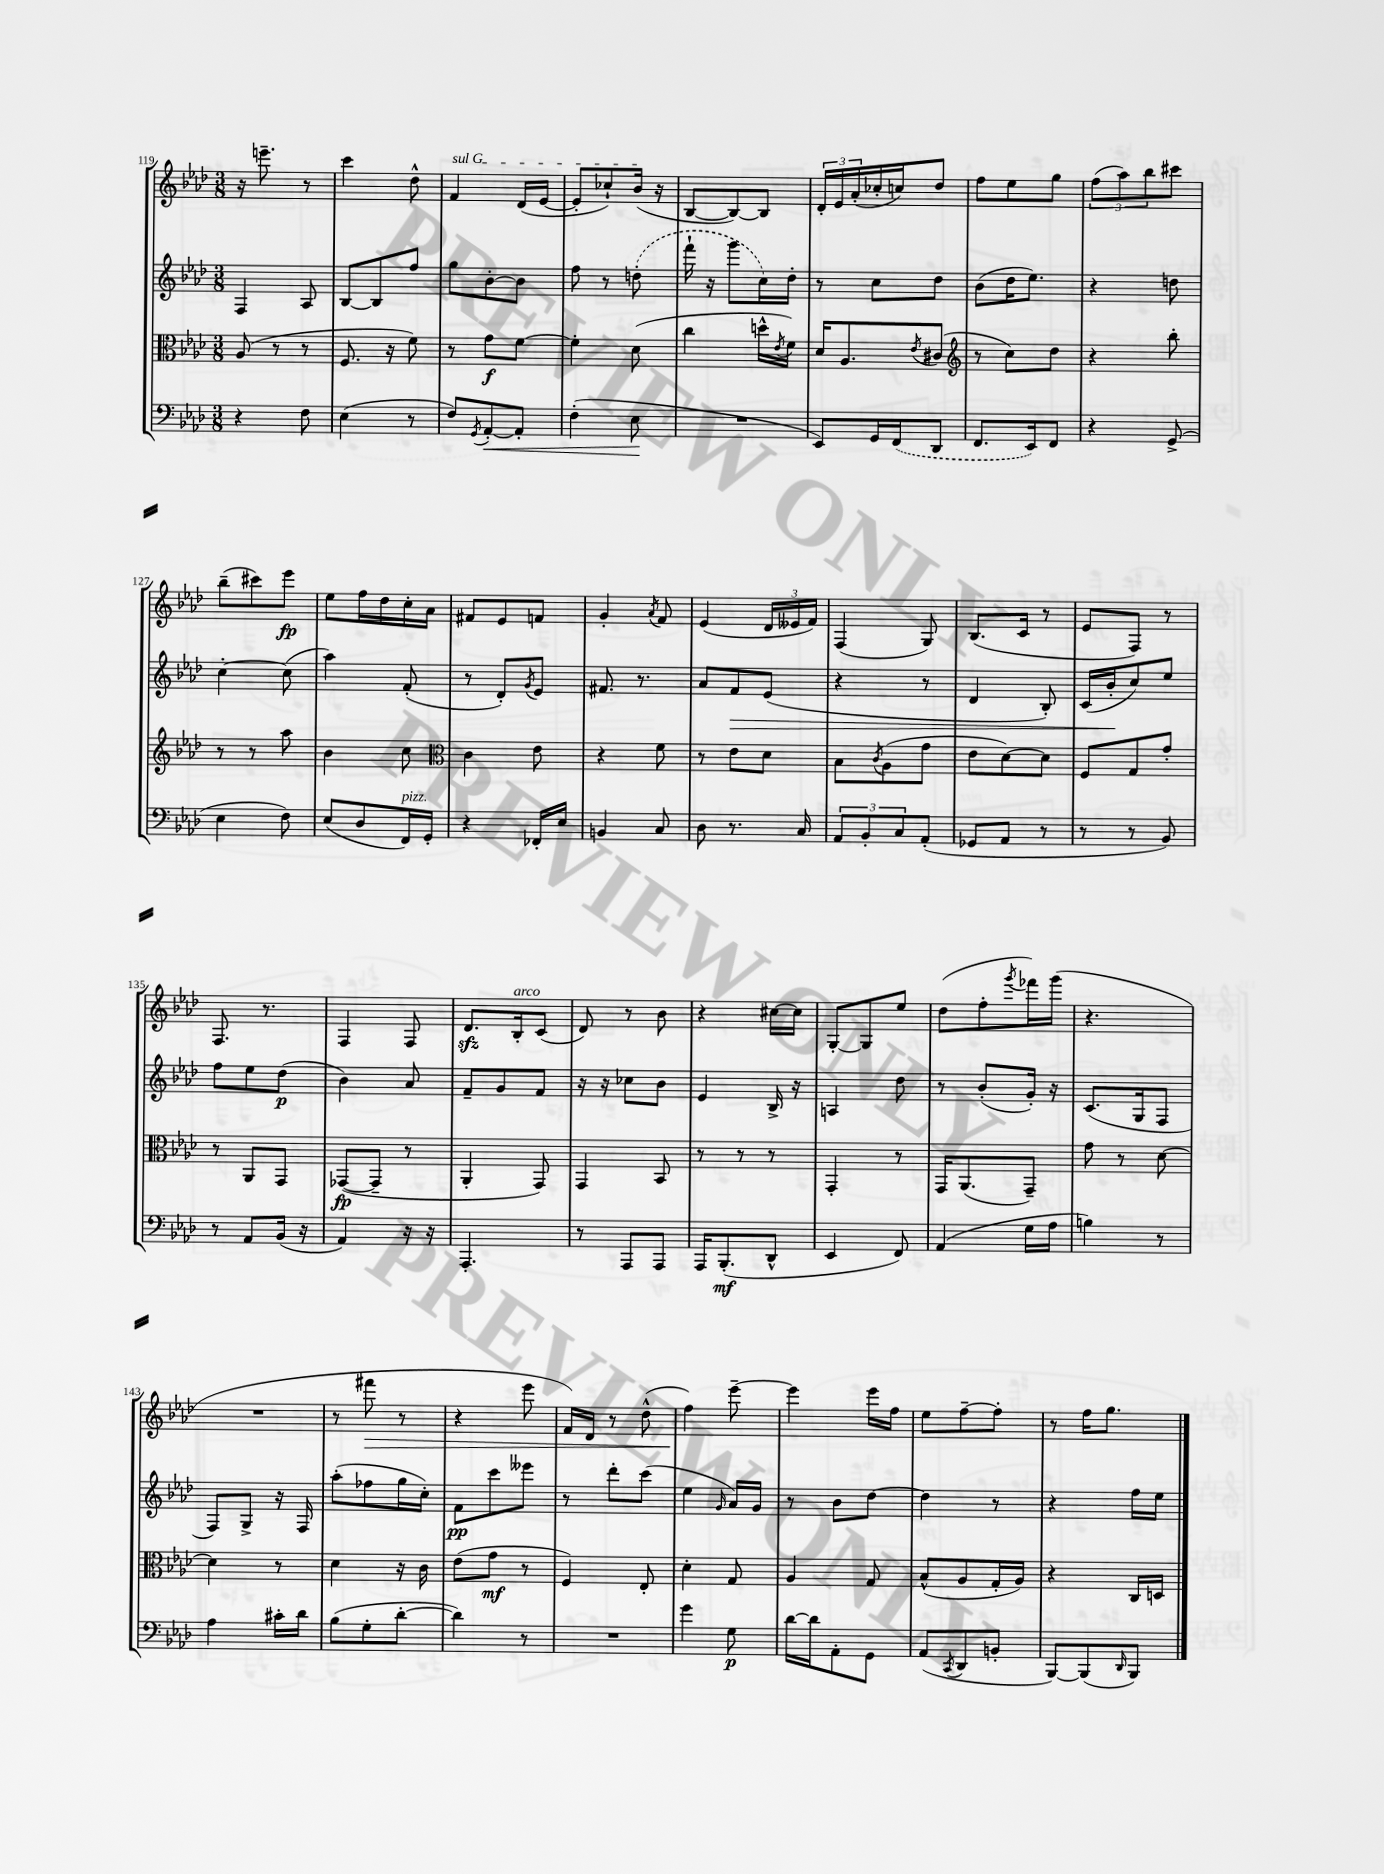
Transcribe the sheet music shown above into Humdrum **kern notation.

**kern	**dynam	**kern	**dynam	**kern	**dynam	**kern	**dynam
*part4	*part4	*part3	*part3	*part2	*part2	*part1	*part1
*staff4	*staff4	*staff3	*staff3	*staff2	*staff2	*staff1	*staff1
*clefF4	*	*clefC3	*	*clefG2	*	*clefG2	*
*k[b-e-a-d-]	*	*k[b-e-a-d-]	*	*k[b-e-a-d-]	*	*k[b-e-a-d-]	*
*M3/8	*	*M3/8	*	*M3/8	*	*M3/8	*
=119	=119	=119	=119	=119	=119	=119	=119
4r	.	(8A-/	.	4F/	.	16r	.
.	.	.	.	.	.	8.eeen~\	.
.	.	8r	.	.	.	.	.
8F\	.	8r	.	8A-/	.	8r	.
=120	=120	=120	=120	=120	=120	=120	=120
(4E-\	.	8.F/	.	[8B-/L	.	4ccc\	.
.	.	.	.	8B-/]	.	.	.
.	.	16r	.	.	.	.	.
8r	.	8f\)	.	8ff/J	.	8dd-^^\	.
=121	=121	=121	=121	=121	=121	=121	=121
!	!	!	!	!	!	!LO:TX:a:i:t=sul G	!
8F/L)	.	8r	.	8gg\L	.	4f/	.
8qGG/	.	.	.	.	.	.	.
!	!LO:HP:b	!	!	!	!	!	!
[8AA-'/	<	8g\L	f	[8b-'\	.	.	.
8AA-'/J]	.	[8f\J	.	8b-\J]	.	(16d-/LL	.
.	.	.	.	.	.	[16e-/JJ	.
=122	=122	=122	=122	=122	=122	=122	=122
(4F'\	.	4f'\]	.	8ff\	.	8e-'/L]	.
.	.	.	.	8r	.	8cc-X`/)	.
8E-\	.	(8d-\	.	(8ddn'\	.	(16b-/Jk	.
.	.	.	.	.	.	16r	.
.	[	.	.	.	.	.	.
=123	=123	=123	=123	=123	=123	=123	=123
4.r	.	4cc\	.	16fff`\	.	[8B-/L	.
.	.	.	.	16r	.	.	.
.	.	.	.	8ggg\L	.	8B-/_)	.
.	.	16ddn^^\LL	.	16cc\L)	.	8B-/J]	.
.	.	8qe-/	.	.	.	.	.
.	.	16f\JJ)	.	16dd-'\JJ	.	.	.
=124	=124	=124	=124	=124	=124	=124	=124
8EE-/L)	.	16d-/KL	.	8r	.	24d-'/LL	.
.	.	.	.	.	.	24e-/	.
.	.	8.A-/	.	.	.	.	.
.	.	.	.	.	.	(24a-'/	.
16GG/L	.	.	.	8cc\L	.	16cc-X'/	.
(16FF/J	.	.	.	.	.	16ccn/J)	.
.	.	8qe-/	.	.	.	.	.
8DD-/J	.	(8c#X/J	.	8dd-\J	.	8dd-/J	.
=125	=125	=125	=125	=125	=125	=125	=125
*	*	*clefG2	*	*	*	*	*
8.FF/L	.	8r	.	(8b-\L	.	8ff\L	.
.	.	8cc\L)	.	16dd-\K	.	8ee-\	.
16EE-/k)	.	.	.	8.ee-\J)	.	.	.
8FF/J	.	8dd-\J	.	.	.	8gg\J	.
=126	=126	=126	=126	=126	=126	=126	=126
4r	.	4r	.	4r	.	(12ff\L	.
.	.	.	.	.	.	12aa-\)	.
.	.	.	.	.	.	12bb-\	.
(8GG^/	.	8bb-'\	.	8ddn\	.	8ccc#X\J	.
!!LO:LB:g=z
=127	=127	=127	=127	=127	=127	=127	=127
4E-\	.	8r	.	[4cc'\	.	(8bb-~\L	.
.	.	8r	.	.	.	8ccc#X\)	.
8F\)	.	8aa-\	.	(8cc\]	.	8eee-\J	fp
=128	=128	=128	=128	=128	=128	=128	=128
(8E-/L	.	4b-\	.	4aa-\)	.	8ee-\L	.
8D-/	.	.	.	.	.	16ff\L	.
.	.	.	.	.	.	16dd-\	.
!LO:TX:a:i:t=pizz.	!	!	!	!	!	!	!
16FF/L)	.	8cc\	.	(8f'/	.	16cc'\	.
16GG'/JJ	.	.	.	.	.	16a-\JJ	.
=129	=129	=129	=129	=129	=129	=129	=129
*	*	*clefC3	*	*	*	*	*
4r	.	4c\	.	8r	.	8f#X/L	.
.	.	.	.	8d-'/L)	.	8e-/	.
.	.	.	.	8qg/	.	.	.
16FF-X'/LL	.	8e-\	.	8e-/J	.	8fn/J	.
16E-/JJ	.	.	.	.	.	.	.
=130	=130	=130	=130	=130	=130	=130	=130
4BBn/	.	4r	.	8.f#X/	.	4g'/	.
.	.	.	.	8.r	.	.	.
.	.	.	.	.	.	8qa-/	.
8C/	.	8f\	.	.	.	8f/	.
=131	=131	=131	=131	=131	=131	=131	=131
8D-\	.	8r	.	8a-/L	.	(4e-/	.
!	!	!	!	!	!LO:HP:b	!	!
8.r	.	8e-\L	.	8f/	>	.	.
.	.	8d-\J	.	(8e-/J	.	24d-/LL	.
.	.	.	.	.	.	24e--X/	.
16C/	.	.	.	.	.	.	.
.	.	.	.	.	.	24f/JJ)	.
=132	=132	=132	=132	=132	=132	=132	=132
12AA-/L	.	8B-\L	.	4r	.	(4F/	.
12BB-'/	.	.	.	.	.	.	.
.	.	8qc/	.	.	.	.	.
.	.	(8A-\	.	.	.	.	.
12C/	.	.	.	.	.	.	.
(8AA-'/J	.	8g\J	.	8r	.	8G/)	.
=133	=133	=133	=133	=133	=133	=133	=133
8GG-X/L	.	8e-\L	.	4d-/	.	(8.B-/L	.
8AA-/J	.	[8d-\)	.	.	.	.	.
.	.	.	.	.	.	16c/Jk	.
8r	.	8d-\J]	.	8B-'/)	.	8r	.
=134	=134	=134	=134	=134	=134	=134	=134
8r	.	8F/L	.	(16c/LL	.	8e-/L	.
.	.	.	.	16b-'/J	.	.	.
8r	.	8G/	.	8cc/)	]	8F/J)	.
8BB-/)	.	8g'/J	.	8ee-/J	.	8r	.
!!LO:LB:g=z
=135	=135	=135	=135	=135	=135	=135	=135
8r	.	8r	.	8ff\L	.	8.F/	.
8AA-/L	.	8AA-/L	.	8ee-\	.	.	.
.	.	.	.	.	.	8.r	.
(16BB-/Jk	.	8GG/J	.	(8dd-\J	p	.	.
16r	.	.	.	.	.	.	.
=136	=136	=136	=136	=136	=136	=136	=136
4AA-/)	.	([8GG-X/L	fp	4b-\)	.	4F/	.
.	.	8GG-~/J]	.	.	.	.	.
16r	.	8r	.	8a-/	.	8F/	.
16r	.	.	.	.	.	.	.
=137	=137	=137	=137	=137	=137	=137	=137
4.AAA-'/	.	4AA-'/	.	8f~/L	.	8.d-zz/L	.
.	.	.	.	8g/	.	.	.
!	!	!	!	!	!	!LO:TX:a:i:t=arco	!
.	.	.	.	.	.	16B-'/k	.
.	.	8GG/)	.	8f/J	.	(8c/J	.
=138	=138	=138	=138	=138	=138	=138	=138
8r	.	4GG/	.	16r	.	8d-/)	.
.	.	.	.	16r	.	.	.
8AAA-/L	.	.	.	8cc-X\L	.	8r	.
8AAA-/J	.	8BB-/	.	8b-\J	.	8b-\	.
=139	=139	=139	=139	=139	=139	=139	=139
16AAA-/KL	.	8r	.	4e-/	.	4r	.
(8.BBB-'/	mf	.	.	.	.	.	.
.	.	8r	.	.	.	.	.
8DD-^^/J	.	8r	.	16B-^/	.	[16cc#X\LL	.
.	.	.	.	16r	.	16cc#\JJ]	.
=140	=140	=140	=140	=140	=140	=140	=140
4EE-/	.	4GG'/	.	4An/	.	[8G'/L	.
.	.	.	.	.	.	8G/]	.
8FF/)	.	8r	.	8dd-\	.	8ee-/J	.
=141	=141	=141	=141	=141	=141	=141	=141
(4AA-/	.	16GG/KL	.	8r	.	(8dd-\L	.
.	.	(8.AA-/	.	.	.	.	.
.	.	.	.	(8b-'/L	.	8ff'\	.
.	.	.	.	.	.	8qggg/	.
16G\LL	.	8GG~/J)	.	16g'/Jk)	.	16fff-X\L)	.
16A-\JJ	.	.	.	16r	.	(16ggg\JJ	.
=142	=142	=142	=142	=142	=142	=142	=142
4Bn\)	.	8g\	.	(8.c/L	.	4.r	.
.	.	8r	.	.	.	.	.
.	.	.	.	16G/k	.	.	.
8r	.	[8d-\	.	8F/J	.	.	.
!!LO:LB:g=z
=143	=143	=143	=143	=143	=143	=143	=143
4A-\	.	4d-\]	.	8F/L)	.	4.r	.
.	.	.	.	8G^/J	.	.	.
16c#X'\LL	.	8r	.	16r	.	.	.
16d-\JJ	.	.	.	16F/	.	.	.
=144	=144	=144	=144	=144	=144	=144	=144
(8B-\L	.	4d-\	.	(8aa-'\L	.	8r	.
!	!	!	!	!	!	!	!LO:HP:b
8G'\	.	.	.	8ff-X\	.	8fff#X\	>
[8d-'\J	.	16r	.	16gg\L	.	8r	.
.	.	16c\	.	16cc'\JJ)	.	.	.
=145	=145	=145	=145	=145	=145	=145	=145
4d-\])	.	(8e-\L	.	8f\L	pp	4r	.
.	.	8g\J	mf	8ccc\	.	.	.
8r	.	8r	.	8eee--X\J	.	8eee-\	.
=146	=146	=146	=146	=146	=146	=146	=146
4.r	.	4F/)	.	8r	.	16f/LL)	.
.	.	.	.	.	.	16d-/JJ	.
.	.	.	.	8ddd-'\L	.	8r	.
.	.	8E-'/	.	(8ccc\J	.	(8dd-^^\	.
=147	=147	=147	=147	=147	=147	=147	=147
4g\	.	4d-'\	.	4ee-\	.	4ff\)	.
.	.	.	.	16qqg/	.	.	.
8G\	p	8G/	.	16a-/LL)	.	[8eee-~\	]
.	.	.	.	16g/JJ	.	.	.
=148	=148	=148	=148	=148	=148	=148	=148
[16d-\LL	.	4A-/	.	8r	.	4eee-\]	.
16d-\J]	.	.	.	.	.	.	.
8AA-'\	.	.	.	8b-\L	.	.	.
8GG\J	.	8G/	.	[8dd-\J	.	16eee-\LL	.
.	.	.	.	.	.	16ff\JJ	.
=149	=149	=149	=149	=149	=149	=149	=149
(8AA-/L	.	(8B-^^/L	.	4dd-\]	.	8ee-\L	.
8qCC/	.	.	.	.	.	.	.
8DD-/	.	8A-/	.	.	.	[8ff~\	.
8BBn'/J	.	16G'/L	.	8r	.	8ff'\J]	.
.	.	16A-/JJ)	.	.	.	.	.
=150	=150	=150	=150	=150	=150	=150	=150
[8BBB-/L)	.	4r	.	4r	.	8r	.
(8BBB-/]	.	.	.	.	.	16ff\KL	.
.	.	.	.	.	.	8.gg\J	.
16qqDD-/	.	.	.	.	.	.	.
8BBB-/J)	.	16C/LL	.	16ff\LL	.	.	.
.	.	16Dn/JJ	.	16ee-\JJ	.	.	.
==	==	==	==	==	==	==	==
*-	*-	*-	*-	*-	*-	*-	*-
